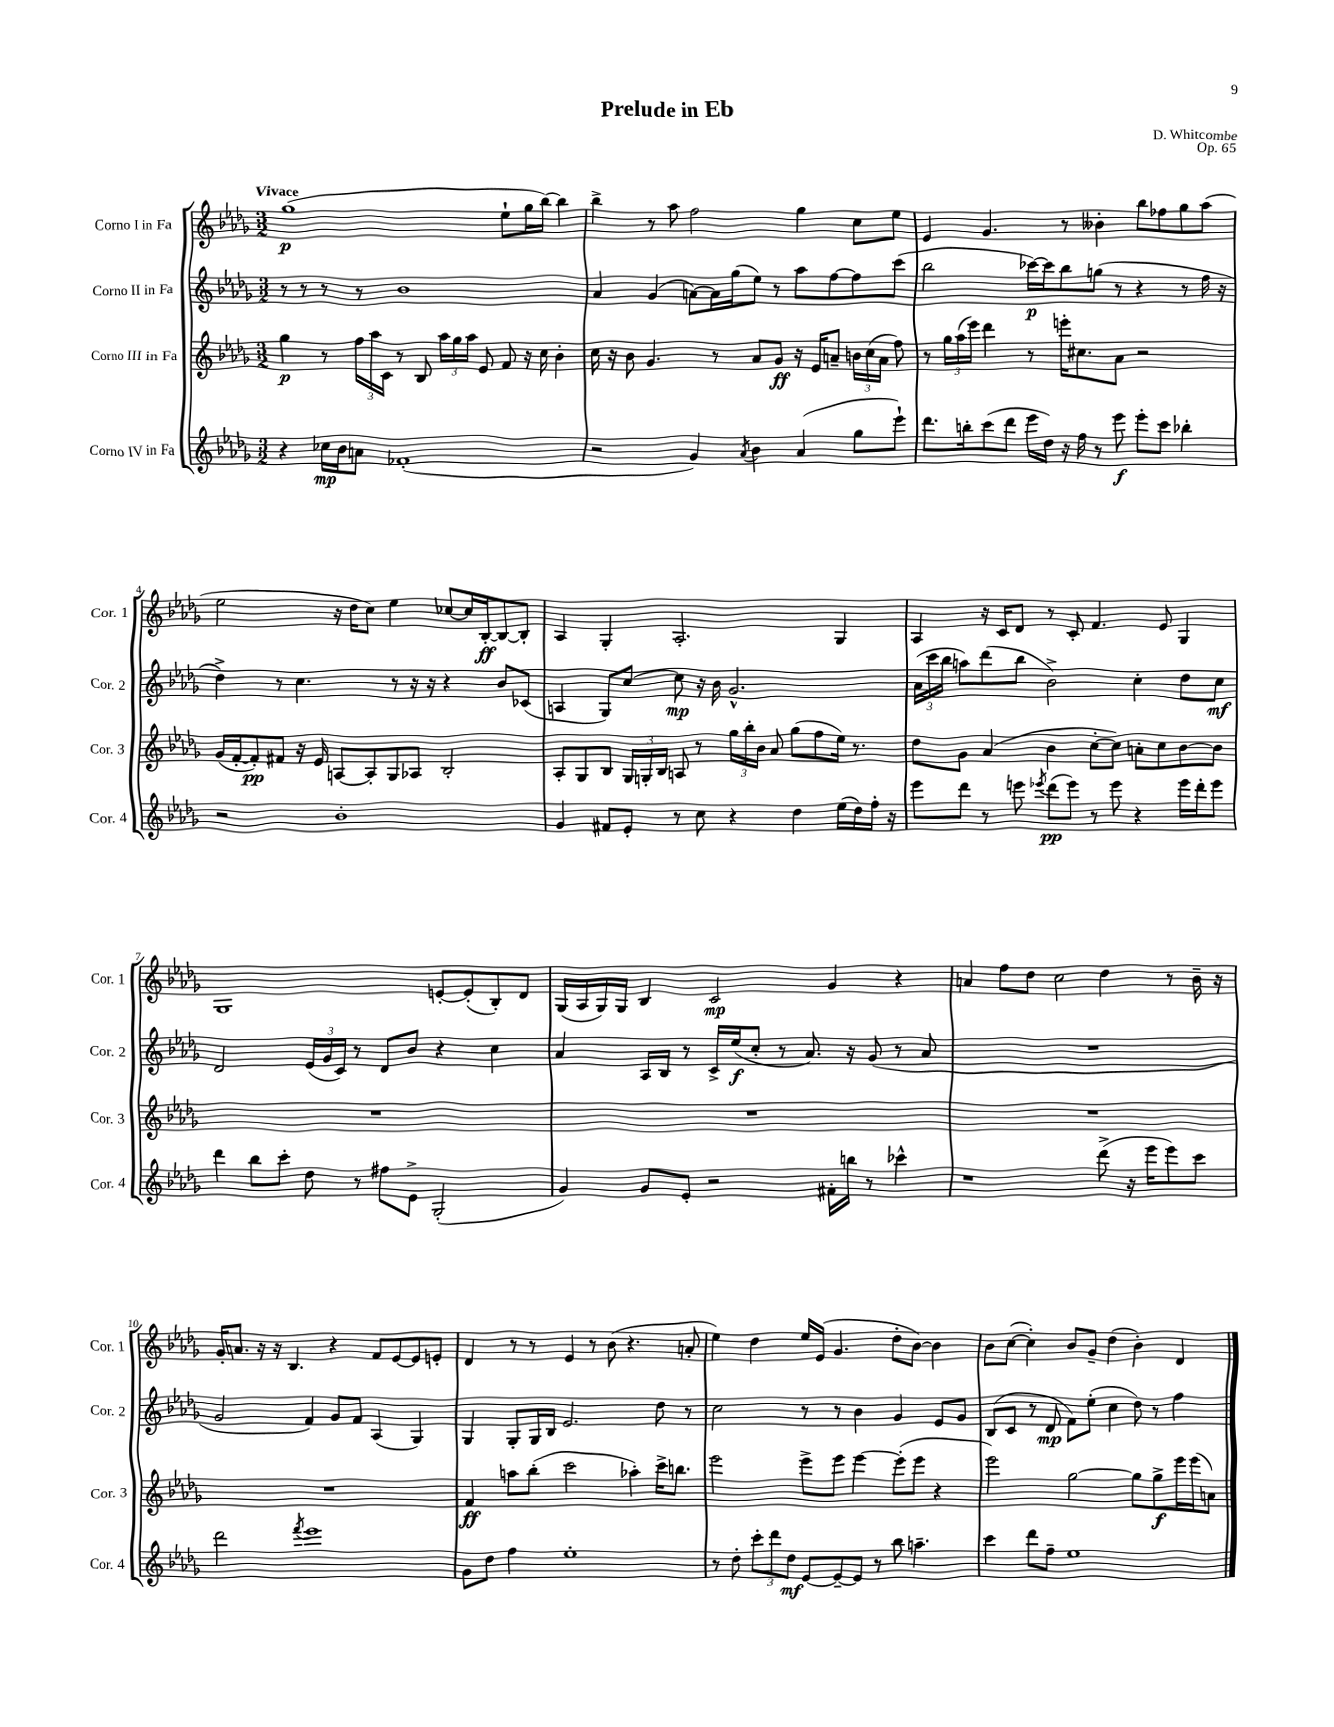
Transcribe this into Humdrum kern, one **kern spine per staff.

**kern	**dynam	**kern	**dynam	**kern	**dynam	**kern	**dynam
*part4	*part4	*part3	*part3	*part2	*part2	*part1	*part1
*staff4	*staff4	*staff3	*staff3	*staff2	*staff2	*staff1	*staff1
*I"Corno IV in Fa	*	*I"Corno III in Fa	*	*I"Corno II in Fa	*	*I"Corno I in Fa	*
*I'Cor. 4	*	*I'Cor. 3	*	*I'Cor. 2	*	*I'Cor. 1	*
*clefG2	*	*clefG2	*	*clefG2	*	*clefG2	*
*k[b-e-a-d-g-]	*	*k[b-e-a-d-g-]	*	*k[b-e-a-d-g-]	*	*k[b-e-a-d-g-]	*
*M3/2	*	*M3/2	*	*M3/2	*	*M3/2	*
=1	=1	=1	=1	=1	=1	=1	=1
!	!	!	!	!	!	!LO:TX:a:B:t=Vivace	!
4r	.	4gg-\	p	8r	.	(1gg-	p
.	.	.	.	8r	.	.	.
16cc-X\LL	mp	8r	.	8r	.	.	.
16b-\J	.	.	.	.	.	.	.
8an\J	.	24ff\LL	.	8r	.	.	.
.	.	24aa-\	.	.	.	.	.
.	.	24c\JJ	.	.	.	.	.
(1f-X'	.	8r	.	1b-	.	.	.
.	.	8B-/	.	.	.	.	.
.	.	24aa-\LL	.	.	.	.	.
.	.	24gg-\	.	.	.	.	.
.	.	24aa-\JJ	.	.	.	.	.
.	.	8e-/	.	.	.	.	.
.	.	8f/	.	.	.	8ee-`\L	.
.	.	16r	.	.	.	16gg-\L	.
.	.	16cc\	.	.	.	[16bb-\JJ)	.
.	.	4b-'\	.	.	.	4bb-\]	.
=2	=2	=2	=2	=2	=2	=2	=2
2r	.	16cc\	.	4a-/	.	4bb-^\	.
.	.	16r	.	.	.	.	.
.	.	8b-\	.	.	.	.	.
.	.	4.g-/	.	(4g-/	.	8r	.
.	.	.	.	.	.	8aa-\	.
4g-/)	.	.	.	[8an\L)	.	2ff\	.
.	.	8r	.	16a\L]	.	.	.
.	.	.	.	(16gg-\J	.	.	.
8qa-/	.	.	.	.	.	.	.
4b-\	.	8a-/L	.	8ee-\J)	.	.	.
.	.	8g-/J	ff	8r	.	.	.
(4a-/	.	16r	.	8aa-\L	.	4gg-\	.
.	.	16e-/KL	.	.	.	.	.
.	.	8an~/J	.	[8ff\	.	.	.
8gg-\L	.	24bn\LL	.	8ff\]	.	8cc\L	.
.	.	(24cc\	.	.	.	.	.
.	.	24a\JJ	.	.	.	.	.
8eee-`\J)	.	8ff\)	.	(8ccc\J	.	8ee-\J	.
=3	=3	=3	=3	=3	=3	=3	=3
8.ddd-\L	.	8r	.	2bb-\	.	4e-/	.
.	.	24gg-\LL	.	.	.	.	.
.	.	(24aa-\	.	.	.	.	.
16bbn'\k	.	.	.	.	.	.	.
.	.	24eee-\JJ)	.	.	.	.	.
(8ccc\	.	4ddd-\	.	.	.	4.g-/	.
8ddd-\J	.	.	.	.	.	.	.
16eee-\LL	.	8r	.	[16ccc-X\LL)	p	.	.
16dd-\JJ)	.	.	.	16ccc-\J]	.	.	.
16r	.	16eeen'\KL	.	8bb-\	.	8r	.
16ff\	.	8.cc#X\	.	.	.	.	.
8r	.	.	.	(8ggn\J	.	4b--X'\	.
8eee-\	f	8a-\J	.	8r	.	.	.
8eee-'\L	.	2r	.	4r	.	8bb-\L	.
8ccc\J	.	.	.	.	.	8ff-X\	.
4bb-X'\	.	.	.	8r	.	8gg-\	.
.	.	.	.	16ff\	.	(8aa-\J	.
.	.	.	.	16r	.	.	.
!!LO:LB:g=z
=4	=4	=4	=4	=4	=4	=4	=4
2r	.	(16g-/LL	.	4dd-^\)	.	2ee-\	.
.	.	[16f'/J	.	.	.	.	.
.	.	8f'/])	pp	.	.	.	.
.	.	8f#X/J	.	8r	.	.	.
.	.	16r	.	4.cc\	.	.	.
.	.	16e-/	.	.	.	.	.
1b-'	.	[8An/L	.	.	.	16r	.
.	.	.	.	.	.	16dd-\KL	.
.	.	8A'/]	.	.	.	8cc\J)	.
.	.	8G-/	.	8r	.	4ee-\	.
.	.	8A-X/J	.	16r	.	.	.
.	.	.	.	16r	.	.	.
.	.	2B-'/	.	4r	.	[8cc-X/L	.
.	.	.	.	.	.	16cc-/L]	.
.	.	.	.	.	.	[16B-'/J	ff
.	.	.	.	8b-/L	.	8B-/_	.
.	.	.	.	(8c-X/J	.	8B-'/J]	.
=5	=5	=5	=5	=5	=5	=5	=5
4g-/	.	8A-'/L	.	4An/	.	4A-/	.
.	.	8G-/	.	.	.	.	.
8f#X/L	.	8B-/J	.	8G-/L)	.	4G-'/	.
8e-'/J	.	24G-/LL	.	[8cc/J	.	.	.
.	.	24Gn'/	.	.	.	.	.
.	.	24B-/JJ	.	.	.	.	.
8r	.	8An/	.	8cc\]	mp	2.A-'/	.
8cc\	.	8r	.	16r	.	.	.
.	.	.	.	16b-\	.	.	.
4r	.	24gg-\LL	.	2.g-^^/	.	.	.
.	.	24bb-'\	.	.	.	.	.
.	.	24b-\JJ	.	.	.	.	.
.	.	8a-/	.	.	.	.	.
4dd-\	.	(8gg-\L	.	.	.	.	.
.	.	8ff\	.	.	.	.	.
(16ee-\LL	.	16ee-\Jk)	.	.	.	4G-/	.
16dd-\)	.	8.r	.	.	.	.	.
16ff'\JJ	.	.	.	.	.	.	.
16r	.	.	.	.	.	.	.
=6	=6	=6	=6	=6	=6	=6	=6
8eee-\L	.	8dd-\L	.	(24a-\LL	.	4A-/	.
.	.	.	.	24ccc\	.	.	.
.	.	.	.	24bb-\JJ	.	.	.
8ddd-\J	.	8g-\J	.	8aan\L)	.	.	.
8r	.	(4a-/	.	(8ddd-\	.	16r	.
.	.	.	.	.	.	16c/KL	.
8eeen\	.	.	.	8bb-\J	.	8d-/J	.
8qeee-X/	.	.	.	.	.	.	.
(8ddd-\L	pp	4b-\	.	2b-^\)	.	8r	.
8eee-\J)	.	.	.	.	.	8c'/	.
8r	.	[8cc'\L	.	.	.	4.f/	.
8eee-\	.	8cc\J])	.	.	.	.	.
4r	.	8an'\L	.	4cc'\	.	.	.
.	.	8cc\	.	.	.	8e-/	.
16eee-\LL	.	[8b-\	.	8dd-\L	.	4G-/	.
16ddd-'\J	.	.	.	.	.	.	.
8eee-\J	.	8b-\J]	.	8cc\J	mf	.	.
!!LO:LB:g=z
=7	=7	=7	=7	=7	=7	=7	=7
4ddd-\	.	1.r	.	2d-/	.	1G-	.
8bb-\L	.	.	.	.	.	.	.
8ccc'\J	.	.	.	.	.	.	.
8dd-\	.	.	.	(24e-/LL	.	.	.
.	.	.	.	24g-/	.	.	.
.	.	.	.	24c/JJ)	.	.	.
8r	.	.	.	8r	.	.	.
8ff#X\L	.	.	.	8d-/L	.	.	.
8e-^\J	.	.	.	8b-/J	.	.	.
(2G-'/	.	.	.	4r	.	[8en'/L	.
.	.	.	.	.	.	(8e'/]	.
.	.	.	.	4cc\	.	8B-'/)	.
.	.	.	.	.	.	8d-/J	.
=8	=8	=8	=8	=8	=8	=8	=8
4g-/)	.	1.r	.	4a-/	.	(16G-/LL	.
.	.	.	.	.	.	16A-/	.
.	.	.	.	.	.	16G-/)	.
.	.	.	.	.	.	16G-/JJ	.
8g-/L	.	.	.	16A-/LL	.	4B-/	.
.	.	.	.	16B-/JJ	.	.	.
8e-'/J	.	.	.	8r	.	.	.
2r	.	.	.	16c^/LL	.	2c/	mp
.	.	.	.	(16ee-/J	f	.	.
.	.	.	.	8cc'/J	.	.	.
.	.	.	.	8r	.	.	.
.	.	.	.	8.a-/)	.	.	.
16f#X'\LL	.	.	.	.	.	4g-/	.
16bbn\JJ	.	.	.	16r	.	.	.
8r	.	.	.	(8g-/	.	.	.
4ccc-X^^\	.	.	.	8r	.	4r	.
.	.	.	.	8a-/	.	.	.
=9	=9	=9	=9	=9	=9	=9	=9
1r	.	1.r	.	1.r	.	4an/	.
.	.	.	.	.	.	8ff\L	.
.	.	.	.	.	.	8dd-\J	.
.	.	.	.	.	.	2cc\	.
(8ddd-^\	.	.	.	.	.	4dd-\	.
16r	.	.	.	.	.	.	.
16eee-\KL	.	.	.	.	.	.	.
8eee-\)	.	.	.	.	.	8r	.
8ccc\J	.	.	.	.	.	16b-~\	.
.	.	.	.	.	.	16r	.
!!LO:LB:g=z
=10	=10	=10	=10	=10	=10	=10	=10
2ddd-\	.	1.r	.	2g-/	.	16g-'/KL	.
.	.	.	.	.	.	8.an/J	.
.	.	.	.	.	.	16r	.
.	.	.	.	.	.	16r	.
.	.	.	.	.	.	4.B-/	.
8qfff/	.	.	.	.	.	.	.
1eee-	.	.	.	4f/)	.	.	.
.	.	.	.	8g-/L	.	4r	.
.	.	.	.	8f/J	.	.	.
.	.	.	.	(4A-/	.	8f/L	.
.	.	.	.	.	.	[8e-/	.
.	.	.	.	4G-/)	.	8e-/]	.
.	.	.	.	.	.	8en'/J	.
=11	=11	=11	=11	=11	=11	=11	=11
8g-\L	.	4f/	ff	4G-/	.	4d-/	.
8dd-\J	.	.	.	.	.	.	.
4ff\	.	8aan\L	.	8G-'/L	.	8r	.
.	.	(8bb-'\J	.	16G-/L	.	8r	.
.	.	.	.	16B-/JJ	.	.	.
1ee-'	.	2ccc\	.	2.e-/	.	4e-/	.
.	.	.	.	.	.	8r	.
.	.	.	.	.	.	(8b-\	.
.	.	4aa-X'\)	.	.	.	4.r	.
.	.	16ccc^\KL	.	8dd-\	.	.	.
.	.	8.bbn\J	.	.	.	.	.
.	.	.	.	8r	.	8an'/	.
=12	=12	=12	=12	=12	=12	=12	=12
8r	.	2eee-\	.	2cc\	.	4ee-\)	.
8dd-'\	.	.	.	.	.	.	.
12ccc'\L	.	.	.	.	.	4dd-\	.
12ddd-\	.	.	.	.	.	.	.
12dd-\J	mf	.	.	.	.	.	.
[8e-/L	.	8eee-^\L	.	8r	.	16ee-/LL	.
.	.	.	.	.	.	(16e-/JJ	.
8e-~/_	.	8eee-\J	.	8r	.	4.g-/	.
8e-/J]	.	[4eee-\	.	4b-\	.	.	.
8r	.	.	.	.	.	.	.
8bb-\	.	(8eee-'\L]	.	4g-/	.	8dd-'\L	.
4.aan~\	.	8eee-\J	.	.	.	[8b-\J)	.
.	.	4r	.	8e-/L	.	4b-\]	.
.	.	.	.	8g-/J	.	.	.
=13	=13	=13	=13	=13	=13	=13	=13
4ccc\	.	2eee-\)	.	(8B-/L	.	8b-\L	.
.	.	.	.	8c/J	.	([8cc\J	.
8ddd-\L	.	.	.	8r	.	4cc'\])	.
8ff~\J	.	.	.	8d-/	mp	.	.
1ee-	.	[2gg-\	.	8f\L)	.	8b-/L	.
.	.	.	.	(8ee-'\J	.	8g-~/J	.
.	.	.	.	4cc\	.	(4dd-\	.
.	.	8gg-\L]	.	8dd-\)	.	4b-'\)	.
.	.	8gg-^\	f	8r	.	.	.
.	.	16eee-\L	.	4ff\	.	4d-/	.
.	.	(16eee-\J	.	.	.	.	.
.	.	8an\J)	.	.	.	.	.
==	==	==	==	==	==	==	==
*-	*-	*-	*-	*-	*-	*-	*-
